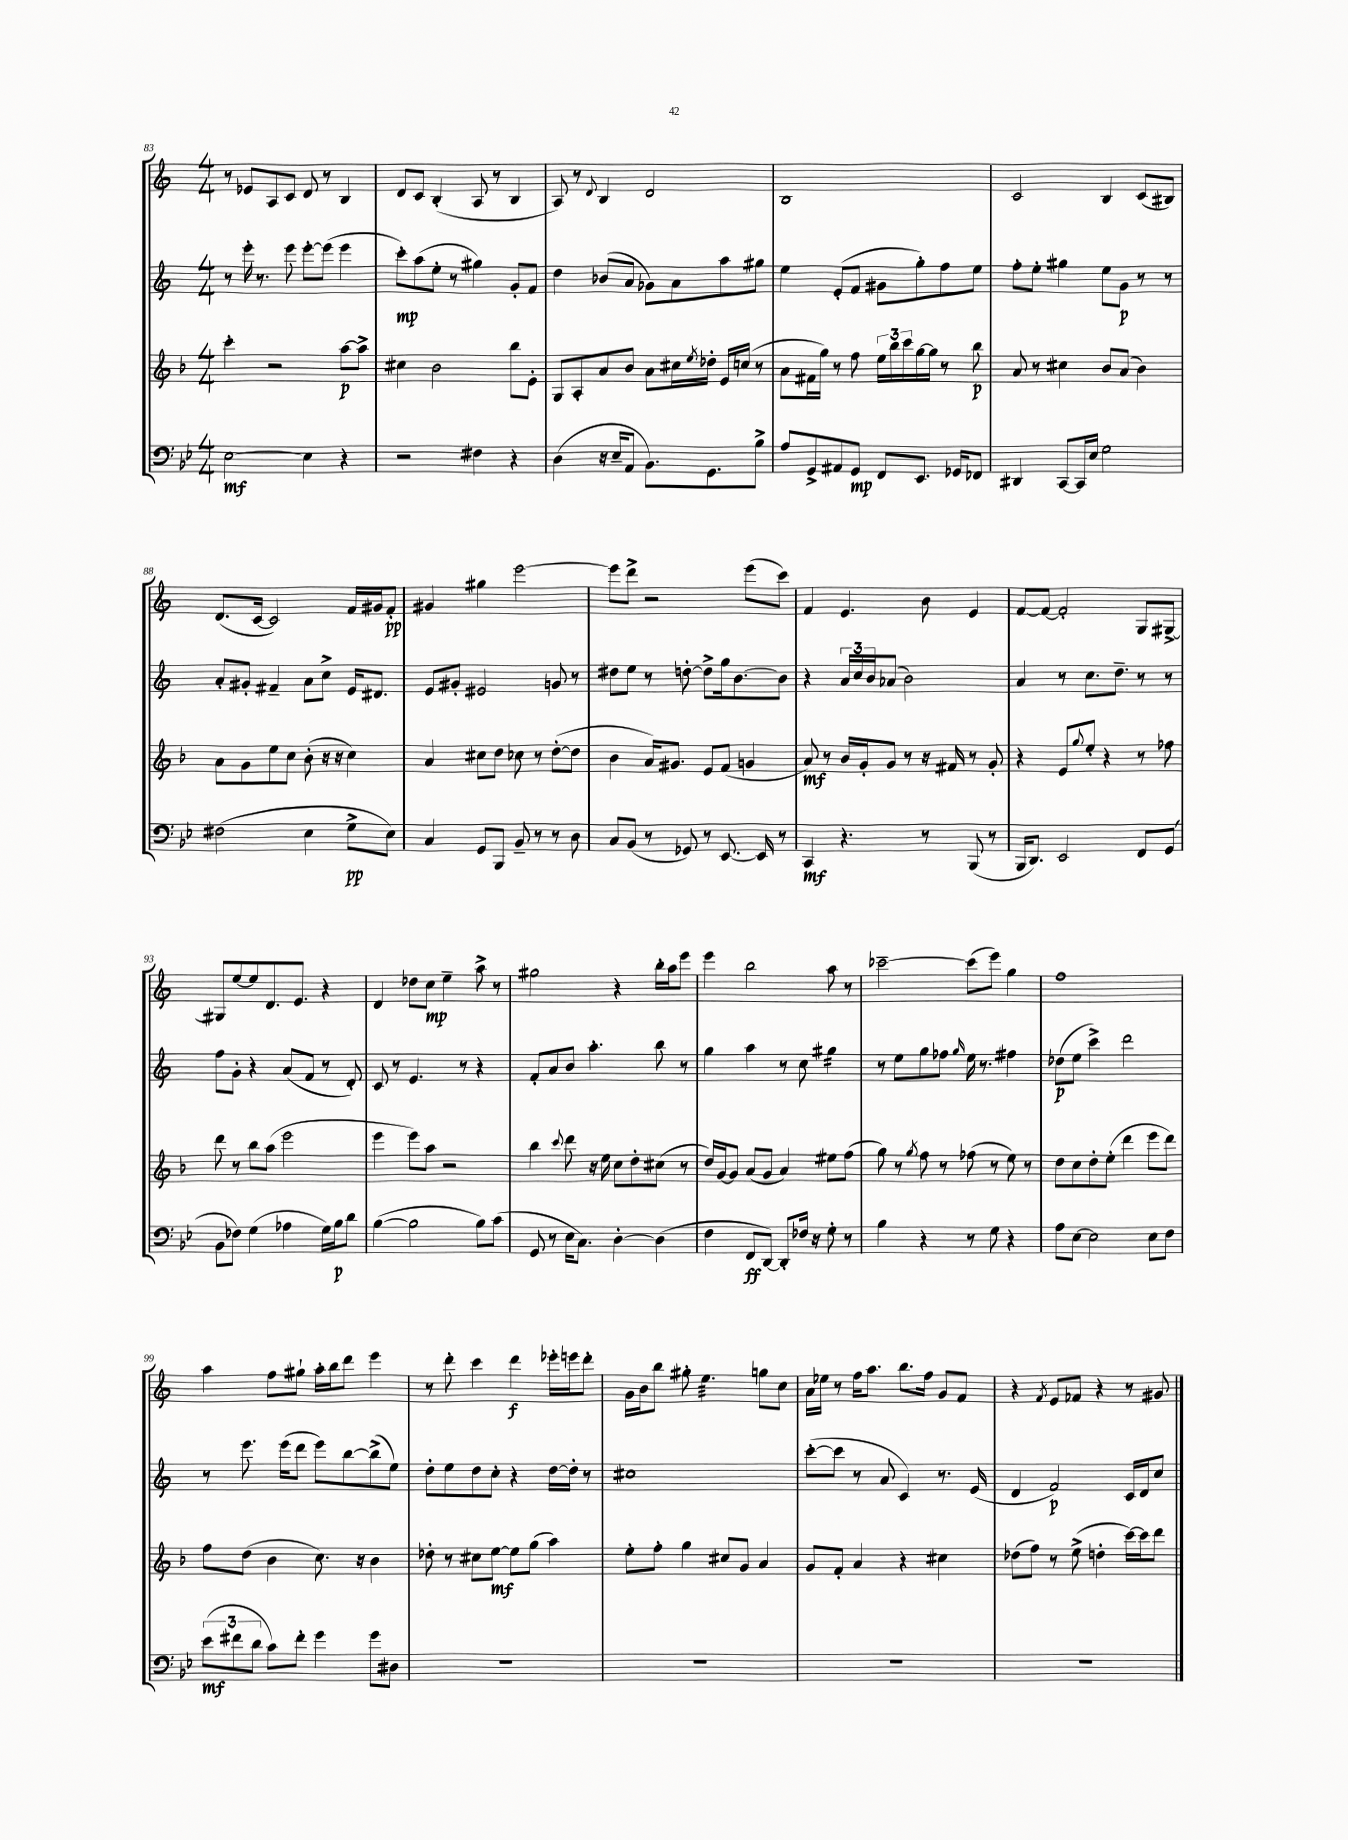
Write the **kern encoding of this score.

**kern	**kern	**kern	**kern
*staff4	*staff3	*staff2	*staff1
*clefF4	*clefG2	*clefG2	*clefG2
*k[b-e-]	*k[b-]	*k[]	*k[]
*M4/4	*M4/4	*M4/4	*M4/4
[2E-	4ccc'	8r	8r
.	.	16eee'	8e-
.	.	8.r	.
.	2r	.	8A
.	.	8eee	8c
4E-]	.	[8eee'	8d
.	.	(8eee]	8r
4r	[8aa	4eee	4B
.	8aa^]	.	.
=	=	=	=
2r	4cc#	8ccc')	8d
.	.	(8aa	8c
.	2b-	8ee'	(4B'
.	.	8r	.
4F#	.	4gg#)	8A
.	.	.	8r
4r	8bb-	8g'	4B
.	8e'	8f	.
=	=	=	=
(4D	8G	4dd	8A)
.	8A'	.	8r
.	.	.	8qqd
16r	8a	(8b-	4B
16E-~	.	.	.
8AA	8b-	8a	.
8.BB-)	8a	8g-)	2d
.	16cc#	8a	.
.	8qee	.	.
8.GG	16dd-'	.	.
.	16e	8aa	.
.	(16cc	.	.
8B-^	8r	8gg#	.
=	=	=	=
8A	8a	4ee	1B
8GG^	16f#	.	.
.	16gg)	.	.
8AA#	8r	(8e'	.
8GG	8ff	8f	.
8FF	24ee	8g#	.
.	24bb-	.	.
.	24ccc	.	.
8.EE-	[16gg	8gg')	.
.	16gg]	.	.
.	8r	8ff	.
16GG-	.	.	.
8FF-	8bb-	8ee	.
=	=	=	=
4DD#	8a	8ff'	2c
.	8r	8ee'	.
[8CC	4cc#	4gg#	.
16CC]	.	.	.
16E-	.	.	.
2G	8b-	8ee	4B
.	(8a	8g	.
.	4b-)	8r	(8c
.	.	8r	8B#)
=	=	=	=
(2F#	8a	8a'	(8.d
.	8g	8g#'	.
.	.	.	[16c
.	8ee	4f#~	2c])
.	8cc	.	.
4E-	(8b-'	8a	.
.	16r	8cc^	.
.	16r	.	.
8G^	4cc)	16e	16f
.	.	8.d#	16g#
8E-)	.	.	8f'
=	=	=	=
4C	4a	8e	4g#
.	.	8g#'	.
8GG	8cc#	2e#	4gg#
8BBB-	8dd	.	.
8BB-~	8cc-	.	[2eee
8r	8r	.	.
8r	([8dd'	8g	.
8D	8dd]	8r	.
=	=	=	=
8C	4b-	8dd#	8eee]
(8BB-	.	8ee	8ddd^
8r	16a)	8r	2r
.	8.g#	.	.
8GG-)	.	[8dd'	.
8r	8e	8dd^]	.
[8.EE-	(8f	16gg	.
.	.	[8.b	.
.	4g	.	(8eee
16EE-]	.	.	.
8r	.	8b]	8ccc)
=	=	=	=
4CC	8a)	4r	4f
.	8r	.	.
4.r	16b-	24a	4.e
.	.	24cc	.
.	16g'	.	.
.	.	24b	.
.	8g	(8a-	.
.	8r	2b)	.
8r	16r	.	8b
.	16f#	.	.
(8BBB-	8r	.	4e
8r	8g'	.	.
=	=	=	=
16BBB-	4r	4a	[8f
8.DD)	.	.	.
.	.	.	8f_
2EE-	8e	8r	2f']
.	8qqgg	.	.
.	8ee'	8.cc	.
.	4r	.	.
.	.	8.dd~	.
8FF	8r	8r	8G
(8GG	8ff-	8r	[8G#^
=	=	=	=
8BB-	8ddd	8ff	8G#]
8F-)	8r	8g'	[8ee
(4G	8bb-	4r	8ee]
.	(8aa	.	8.d
4A-	2eee	(8a	.
.	.	.	8.e
.	.	8f	.
16G)	.	8r	4r
16B-	.	.	.
8d	.	8d')	.
=	=	=	=
([4B-	4eee	8c	4d
.	.	8r	.
2B-]	8eee)	4.e	8dd-
.	8aa	.	8cc
.	2r	.	4ee~
.	.	8r	.
8B-)	.	4r	8aa^
(8c	.	.	8r
=	=	=	=
8GG	4bb-	8f'	2gg#
8r	.	8a	.
.	8qqccc	.	.
16E-	8ddd	8b	.
8.C)	.	.	.
.	16r	4.aa'	.
.	16ee	.	.
[4D'	8cc	.	4r
.	8dd'	.	.
(4D]	(8cc#	8bb	16bb'
.	.	.	16aa
.	8r	8r	8eee
=	=	=	=
4F	16dd)	4gg	4eee
.	[16g	.	.
.	8g]	.	.
8FF	(8a	4aa	2bb
[8DD)	8g	.	.
8DD']	4a)	8r	.
16F-	.	8cc	.
16r	.	.	.
8G'	8ee#	4gg#	8aa
8r	(8ff	.	8r
=	=	=	=
4B-	8gg)	8r	[2ccc-~
.	8r	8ee	.
.	8qgg	.	.
4r	8ff	8gg	.
.	8r	8ff-	.
.	.	16qqgg	.
8r	(8ff-	16ee	(8ccc-]
.	.	8.r	.
8G	8r	.	8eee)
4r	8ee)	4ff#	4gg
.	8r	.	.
=	=	=	=
8A	8dd	(8dd-	1ff
[8E-	8cc	8ee	.
2E-]	8dd'	4ccc^)	.
.	(8ee'	.	.
.	4ddd	2ddd	.
8E-	8eee	.	.
8F	8ddd)	.	.
=	=	=	=
(12e-	8ff	8r	4aa
12f#	.	.	.
.	(8dd	8.eee	.
12d	.	.	.
8c)	4b-	.	8ff
.	.	(16eee	.
8f#'	.	8ddd	8gg#`
4g	8.cc)	8eee)	16aa'
.	.	.	16bb
.	.	[8bb	8ddd
.	16r	.	.
8g	4b-	(8bb^]	4eee
8D#	.	8ee)	.
=	=	=	=
1r	8dd-'	8dd'	8r
.	8r	8ee	8ddd'
.	8cc#	8dd	4ccc
.	[8ee	8cc'	.
.	8ee]	4r	4ddd
.	(8gg	.	.
.	4aa)	[16dd	16eee-'
.	.	16dd']	16eee
.	.	8r	8ddd'
=	=	=	=
1r	8ee'	1cc#	16g
.	.	.	16b
.	8ff'	.	8bb
.	4gg	.	8gg#'
.	.	.	4.ee
.	8cc#	.	.
.	8g	.	.
.	4a	.	8gg
.	.	.	8cc
=	=	=	=
1r	8g	([8ccc'	16a
.	.	.	16ee-
.	8f'	8ccc]	8r
.	4a	8r	16ff
.	.	.	8.aa
.	.	8a	.
.	4r	4c)	8.bb
.	.	.	16ff
.	4cc#	8.r	8g
.	.	.	8f
.	.	(16e	.
=	=	=	=
1r	(8dd-	4d	4r
.	8ff)	.	.
.	.	.	8qf
.	8r	2f)	8e
.	(8ee^	.	8f-
.	4dd'	.	4r
.	[16ccc)	16c	8r
.	16ccc]	16d	.
.	8ddd	8cc	8g#
==	==	==	==
*-	*-	*-	*-
